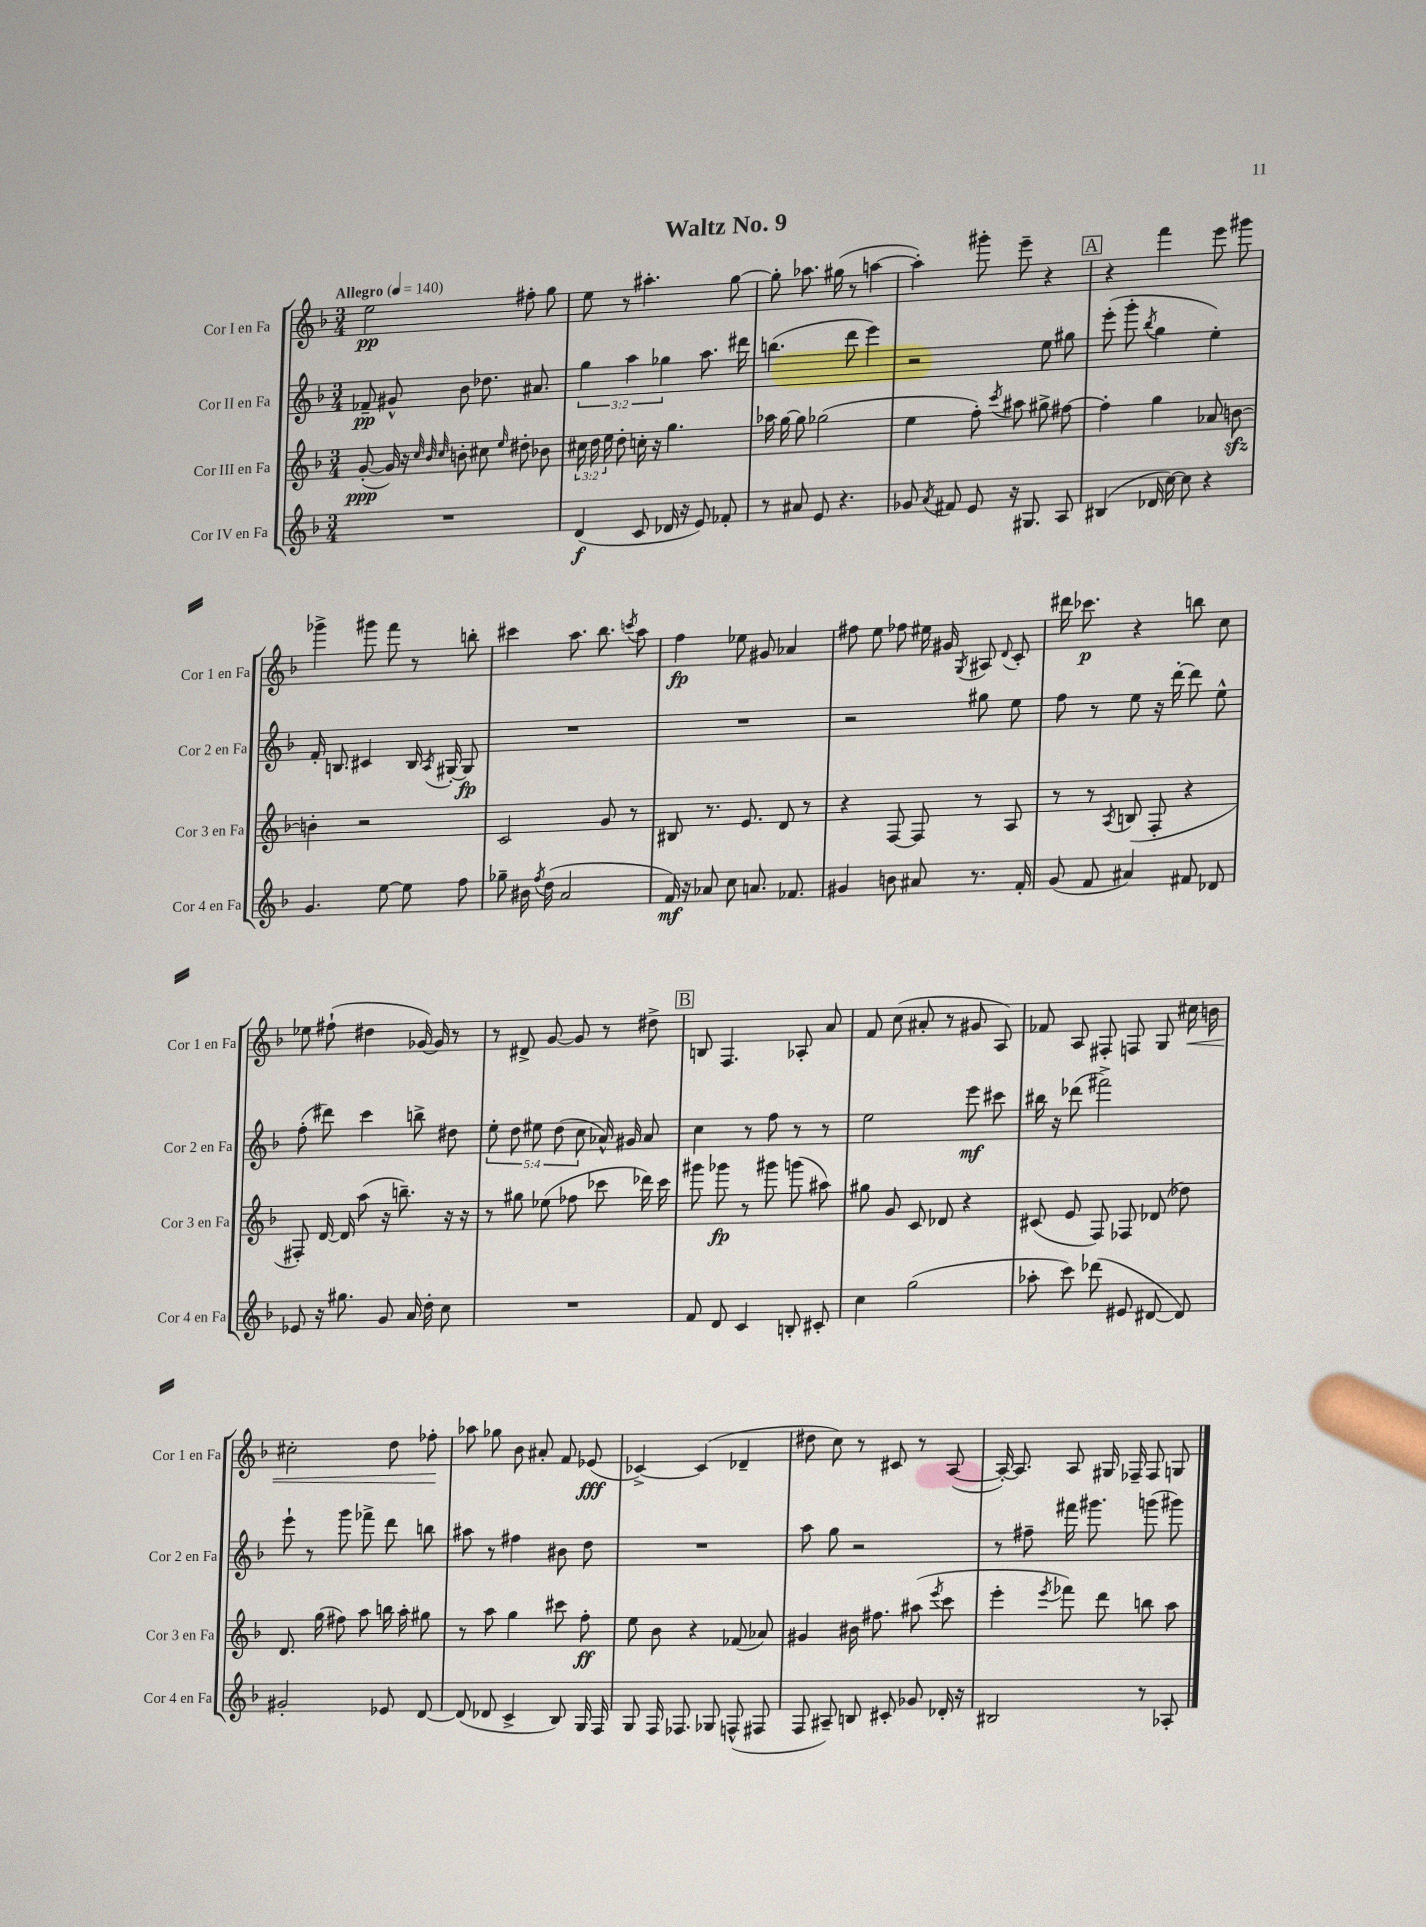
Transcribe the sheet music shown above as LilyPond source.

\header { title = "Waltz No. 9" }
<<
\new StaffGroup <<
\new Staff = "s0" \with { instrumentName = "Cor I en Fa" shortInstrumentName = "Cor 1 en Fa" } {
    \clef treble \key f \major \numericTimeSignature \time 3/4 \tempo "Allegro" 4 = 140
    \autoBeamOff e''2\pp fis''8-. g''8 |
    e''8 r8 ais''4.-. g''8~ |
    g''8-. aes''8. gis''16( r8 a''4~ |
    a''4-.) gis'''8-. e'''8-- r4 |
    \mark \markup { \box "A" } r4 f'''4 e'''8 gis'''8 |
    ges'''4-> gis'''8 f'''8 r8 b''8-. |
    cis'''4 a''8. bes''8. \acciaccatura { c'''8 } a''8 |
    f''4\fp ees''8 gis'8 aes'4 |
    fis''8 e''8 fes''8 eis''16 gis'16 \acciaccatura { g8 } ais8 \appoggiatura { d'8 } c'8-. |
    dis'''16 ces'''8.\p r4 b''8 c''8 |
    ees''8 fis''8-!( dis''4 ges'16~) ges'16 r8 |
    r8 dis'8-> g'8~ g'8 r8 dis''8-> |
    \mark \markup { \box "B" } b8 f4. aes8-. a'8 |
    f'8 c''8( ais'8-. r8 gis'8 a8) |
    fes'8 a8 fis8-. f8 g8 cis''16\< b'16 |
    cis''2-. d''8 fes''8-.\! |
    aes''8 ges''8 bes'8 ais'8-. f'8 ees'8\fff( |
    ces'4~->) ces'4( des'4-- |
    dis''8 c''8) r8 cis'8 r8 a8~( |
    a16~-.) a8. a8 gis16 fes16-- fes8 g8 \bar "|." |
}
\new Staff = "s1" \with { instrumentName = "Cor II en Fa" shortInstrumentName = "Cor 2 en Fa" } {
    \clef treble \key f \major \numericTimeSignature \time 3/4 \override Staff.TupletNumber.text = #tuplet-number::calc-fraction-text
    \autoBeamOff fes'8--\pp gis'8-^ bes'8 des''8. ais'8. |
    \tuplet 3/2 { g''4 a''4 ges''4 } a''8. dis'''16 |
    b''4.( d'''8 e'''4) |
    r2 e''8 gis''8 |
    \mark \markup { \box "A" } e'''8-.( g'''8-. \acciaccatura { bes''8 } g''4 e''4-.) |
    f'16-. b8. cis'4 b16 \acciaccatura { a8 } gis16~-. gis8\fp |
    R2. |
    R2. |
    r2 gis''8 e''8 |
    f''8 r8 e''8 r16 d'''16~-. d'''8 e''8-^ |
    f''8-.( dis'''8) c'''4 b''8-> dis''8 |
    \tuplet 5/4 { e''8-. d''8 eis''8 d''8( c''8 } aes'16-^) gis'16 aes'8 |
    \mark \markup { \box "B" } c''4 r8 f''8 r8 r8 |
    e''2 e'''8\mf cis'''8 |
    bis''16 r16 des'''8( fis'''2->) |
    e'''8-! r8 g'''8 fes'''8-> d'''8 b''8 |
    ais''8 r8 fis''4 bis'8 d''8 |
    R2. |
    a''8 g''8 r2 |
    r8 fis''8-- fis'''16 gis'''8. g'''8( gis'''8) \bar "|." |
}
\new Staff = "s2" \with { instrumentName = "Cor III en Fa" shortInstrumentName = "Cor 3 en Fa" } {
    \clef treble \key f \major \numericTimeSignature \time 3/4 \override Staff.TupletNumber.text = #tuplet-number::calc-fraction-text
    \autoBeamOff g'8~-.\ppp( g'16) r16 \grace { c''32 bes'32 c''32 } b'8-. cis''8 \grace { e''16 } dis''8-. bes'8 |
    \tuplet 3/2 { cis''16 d''16 e''16 } d''8-. c''16-. r16 g''4. |
    aes''16 g''16~ g''8 ges''2( |
    e''4 f''8-.) \acciaccatura { c'''8 } ais''8 gis''8-> fis''8~ |
    \mark \markup { \box "A" } fis''4-. g''4 aes'8 b'8~\sfz |
    b'4-. r2 |
    c'2 g'8 r8 |
    bis8 r8. e'8. d'8 r8 |
    r4 f8~ f8 r8 a8 |
    r8 r8 \acciaccatura { a8 } b8( f8-. r4 |
    fis8-.) d'16~ d'16 a''8( r16 b''8.--) r16 r16 |
    r8 gis''8 ees''8( fes''8 ces'''8 des'''16) ces'''16 |
    \mark \markup { \box "B" } gis'''8 ges'''8\fp r8 gis'''8 g'''8( ais''8) |
    gis''8 g'8 c'8 des'8 r4 |
    cis'8( e'8 f8) fes8 des'8( des''8) |
    d'8. g''16( fis''8) a''8 b''16 a''16-. gis''8 |
    r8 a''8 g''4 cis'''8 f''8-.\ff |
    e''8 bes'8 r4 fes'8( aes'8) |
    gis'4 bis'16 fis''8. ais''8( \acciaccatura { e'''8 } c'''8 |
    e'''4-. \acciaccatura { e'''8 } fes'''8) d'''8 b''8 a''8 \bar "|." |
}
\new Staff = "s3" \with { instrumentName = "Cor IV en Fa" shortInstrumentName = "Cor 4 en Fa" } {
    \clef treble \key f \major \numericTimeSignature \time 3/4
    \autoBeamOff R2. |
    d'4\f( c'8 des'16 r16 e'8) fes'8-. |
    r8 ais'8 e'8 r4. |
    ges'8 \acciaccatura { a'8 } fis'8 e'8 r16 gis8. a8 |
    \mark \markup { \box "A" } bis4( des'16 c''16~) c''8 r4 |
    g'4. e''8~ e''8 f''8 |
    ges''8-- bis'16 \acciaccatura { f''8 } d''16( a'2 |
    f'16\mf) r16 aes'8 c''8 a'8. fes'8. |
    gis'4 b'8 ais'8 r8. f'16-. |
    g'8( f'8 ais'4) fis'8 des'8 |
    ees'8 r16 gis''8. g'8 a'16 d''16-. c''8 |
    R2. |
    \mark \markup { \box "B" } f'8 d'8 c'4 b8-. cis'8-. |
    c''4 g''2( |
    aes''8-. c'''8) des'''8( eis'8 dis'8~ dis'8) |
    gis'2-. ees'8 d'8~ |
    d'8( des'8 c'4-> bes8) g16 f16 |
    g8 f16 fes8. ges8 f8-^( fis8 |
    f8 ais8--) b8 cis'8-. ges'8 des'16-. r16 |
    bis2 r8 aes8-. \bar "|." |
}
>>
>>
\layout { \context { \Score \remove "Bar_number_engraver" } }
